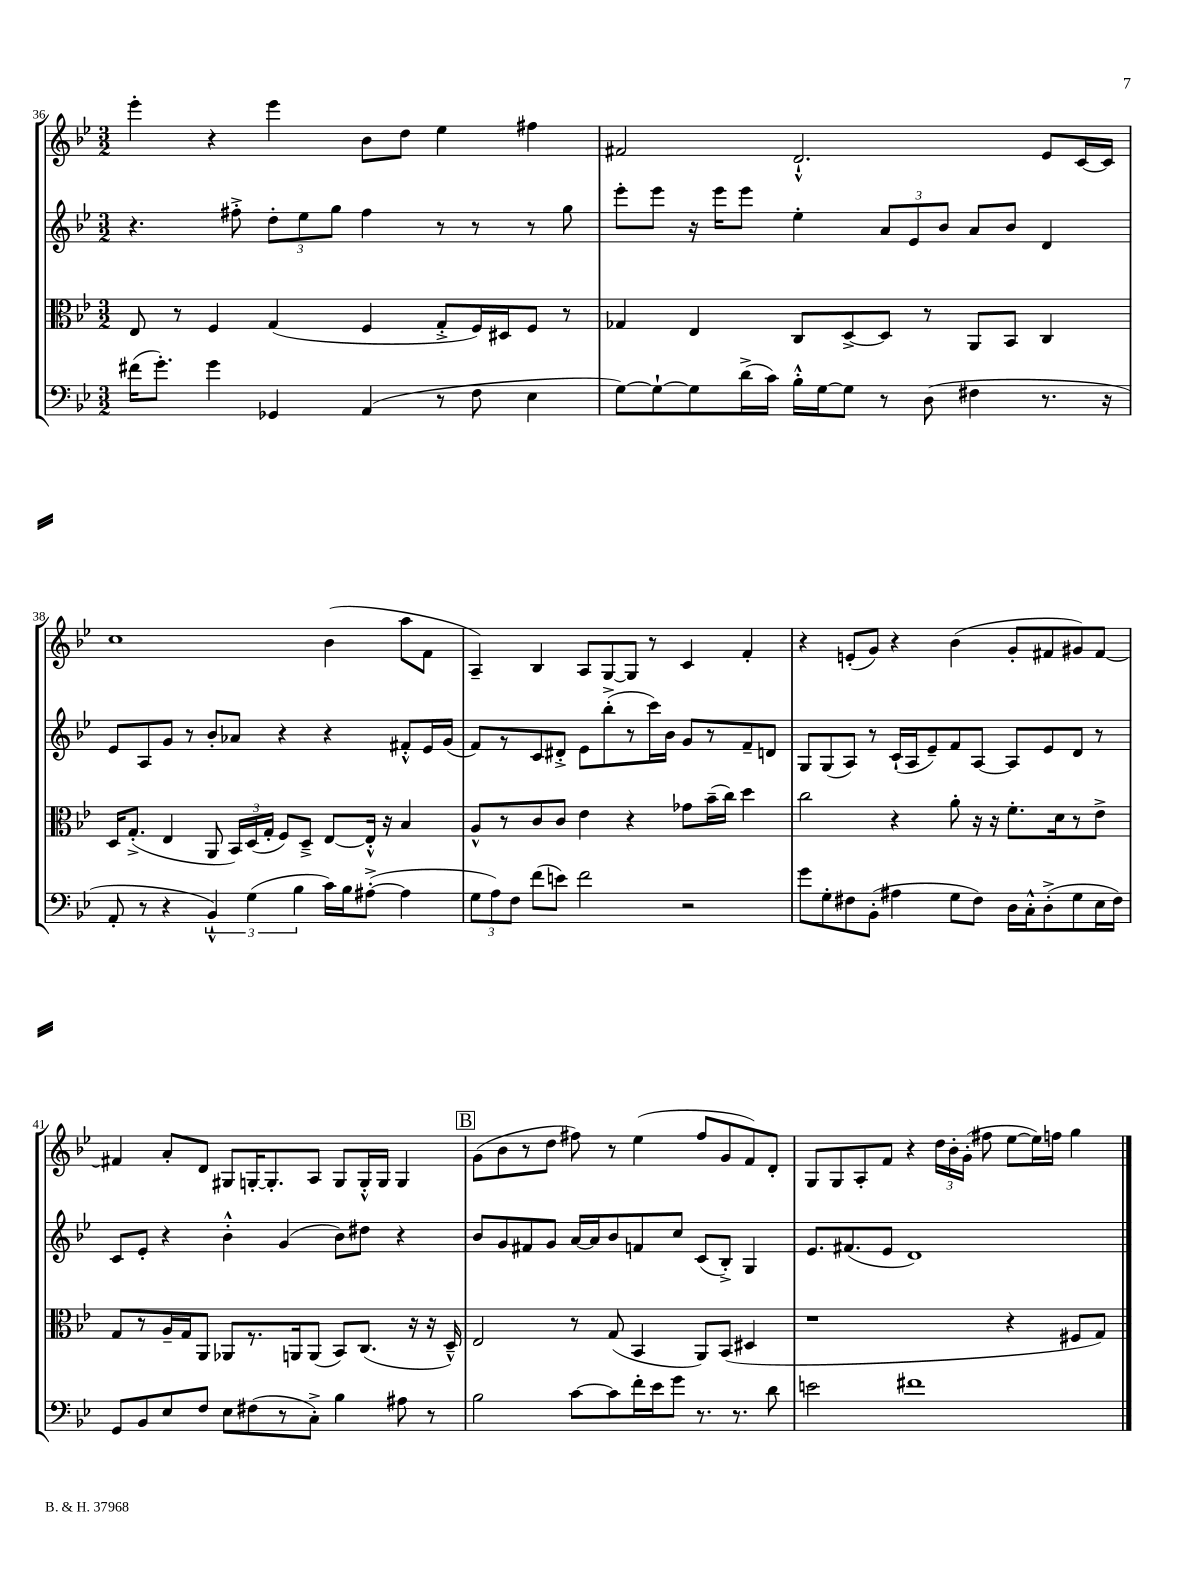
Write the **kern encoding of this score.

**kern	**kern	**kern	**kern
*part4	*part3	*part2	*part1
*staff4	*staff3	*staff2	*staff1
*clefF4	*clefC3	*clefG2	*clefG2
*k[b-e-]	*k[b-e-]	*k[b-e-]	*k[b-e-]
*M3/2	*M3/2	*M3/2	*M3/2
=36	=36	=36	=36
(16f#X\KL	8E-/	4.r	4eee-'\
8.g'\J)	.	.	.
.	8r	.	.
4g\	4F/	.	4r
.	.	8ff#X'^\	.
4GG-X/	(4G/	12dd'\L	4eee-\
.	.	12ee-\	.
.	.	12gg\J	.
(4AA/	4F/	4ff#\	8b-\L
.	.	.	8dd\J
8r	8G'^/L	8r	4ee-\
8F\	16F/L)	8r	.
.	16D#X/J	.	.
4E-\	8F/J	8r	4ff#X\
.	8r	8gg\	.
=37	=37	=37	=37
[8G\L)	4G-X/	8eee-'\L	2f#X/
8G`\_	.	8eee-\J	.
8G\]	4E-/	16r	.
.	.	16eee-\KL	.
(16d^\L	.	8eee-\J	.
16c\JJ)	.	.	.
16B-'^^\LL	8C/L	4ee-'\	2.d`^^/
[16G\J	.	.	.
8G\J]	[8D^/	.	.
8r	8D/J]	12a/L	.
.	.	12e-/	.
(8D\	8r	.	.
.	.	12b-/J	.
4F#X\	8AA/L	8a/L	.
.	8BB-/J	8b-/J	.
8.r	4C/	4d/	8e-/L
.	.	.	[16c/L
16r	.	.	16c/JJ]
!!LO:LB:g=z
=38	=38	=38	=38
8AA'/	16D/KL	8e-/L	1cc
.	(8.G'^/J	.	.
8r	.	8A/	.
4r	4E-/	8g/J	.
.	.	8r	.
6BB-`^^/)	8AA/	8b-'/L	.
.	24BB-/LL)	8a-X/J	.
(6G\	(24D/	.	.
.	24G'/JJ	.	.
.	8F/L)	4r	.
6B-\	.	.	.
.	8D~^/J	.	.
16c\LL)	[8E-/L	4r	(4b-\
16B-\J	.	.	.
([8A#X'^\J	16E-'^^/Jk]	.	.
.	16r	.	.
4A#\]	4B-/	8f#X'^^/L	8aa\L
.	.	16e-/L	8f\J
.	.	(16g/JJ	.
=39	=39	=39	=39
12G\L	8A^^/L	8f/L)	4A~/)
12A\)	.	.	.
.	8r	8r	.
12F\J	.	.	.
(8f\L	8c/	8c/	4B-/
8en\J)	8c/J	8d#X'^/J	.
2f\	4e-\	8e-\L	8A/L
.	.	(8bb-'^\	[8G/
.	4r	8r	8G/J]
.	.	16ccc\L)	8r
.	.	16b-\JJ	.
2r	8g-X\L	8g/L	4c/
.	(16b-~\L	8r	.
.	16cc\JJ)	.	.
.	4dd\	8f~/	4f'/
.	.	8dn/J	.
=40	=40	=40	=40
8g\L	2cc\	8G/L	4r
8G'\	.	(8G/	.
8F#X\	.	8A/J)	(8en'/L
(8BB-'\J	.	8r	8g/J)
4A#X\	4r	(16c`/LL	4r
.	.	16A/J	.
.	.	8e-~/)	.
8G\L	8a'\	8f/	(4b-\
8F#\J)	16r	[8A/J	.
.	16r	.	.
16D\LL	8.f'\L	8A/L]	8g'/L
16C'^^\J	.	.	.
(8D'^\	.	8e-/	8f#X/
.	16d\k	.	.
8G\	8r	8d/J	8g#X/)
16E-\L	8e-^\J	8r	[8f#/J
16F#\JJ)	.	.	.
!!LO:LB:g=z
=41	=41	=41	=41
8GG/L	8G/L	8c/L	4f#X/]
8BB-/	8r	8e-'/J	.
8E-/	16A~/L	4r	8a'/L
.	16G/J	.	.
8F/J	8AA/J	.	8d/J
8E-\L	8AA-X/L	4b-'^^\	8G#X/L
(8F#X\	8.r	.	[16Gn'/K
.	.	.	8.G'/]
8r	.	(4g/	.
.	16AAn/k	.	.
8C'^\J)	(8AA/J	.	8A/J
4B-\	8BB-/L)	8b-\L)	8G/L
.	(8.C/J	8dd#X\J	16G'^^/L
.	.	.	16G/JJ
8A#X\	.	4r	4G/
.	16r	.	.
8r	16r	.	.
.	16D~^^/)	.	.
!!LO:REH:place=s1:t=B
=42	=42	=42	=42
2B-\	2E-/	8b-/L	(8g\L
.	.	8g/	8b-\
.	.	8f#X/	8r
.	.	8g/J	8dd\J
[8c\L	8r	[16a/LL	8ff#X\)
.	.	16a/J]	.
8c\]	(8G/	8b-/	8r
16f'\L	4BB-/	8fn/	(4ee-\
16e-\J	.	.	.
8g\J	.	8cc/J	.
8.r	8AA/L)	(8c/L	8ff#/L
.	(8BB-/J	8B-'^/J)	8g/
8.r	.	.	.
.	4D#X/	4G/	8f/)
8d\	.	.	8d'/J
=43	=43	=43	=43
2en\	1r	8.e-/L	8G/L
.	.	.	8G/
.	.	(8.f#X/	.
.	.	.	8A'/
.	.	8e-/J	8f/J
1f#X	.	1d)	4r
.	.	.	24dd\LL
.	.	.	24b-'\
.	.	.	(24g'\JJ
.	.	.	8ff#X\
.	4r	.	[8ee-\L
.	.	.	16ee-\L])
.	.	.	16ffn\JJ
.	8F#X/L	.	4gg\
.	8G/J)	.	.
==	==	==	==
*-	*-	*-	*-
